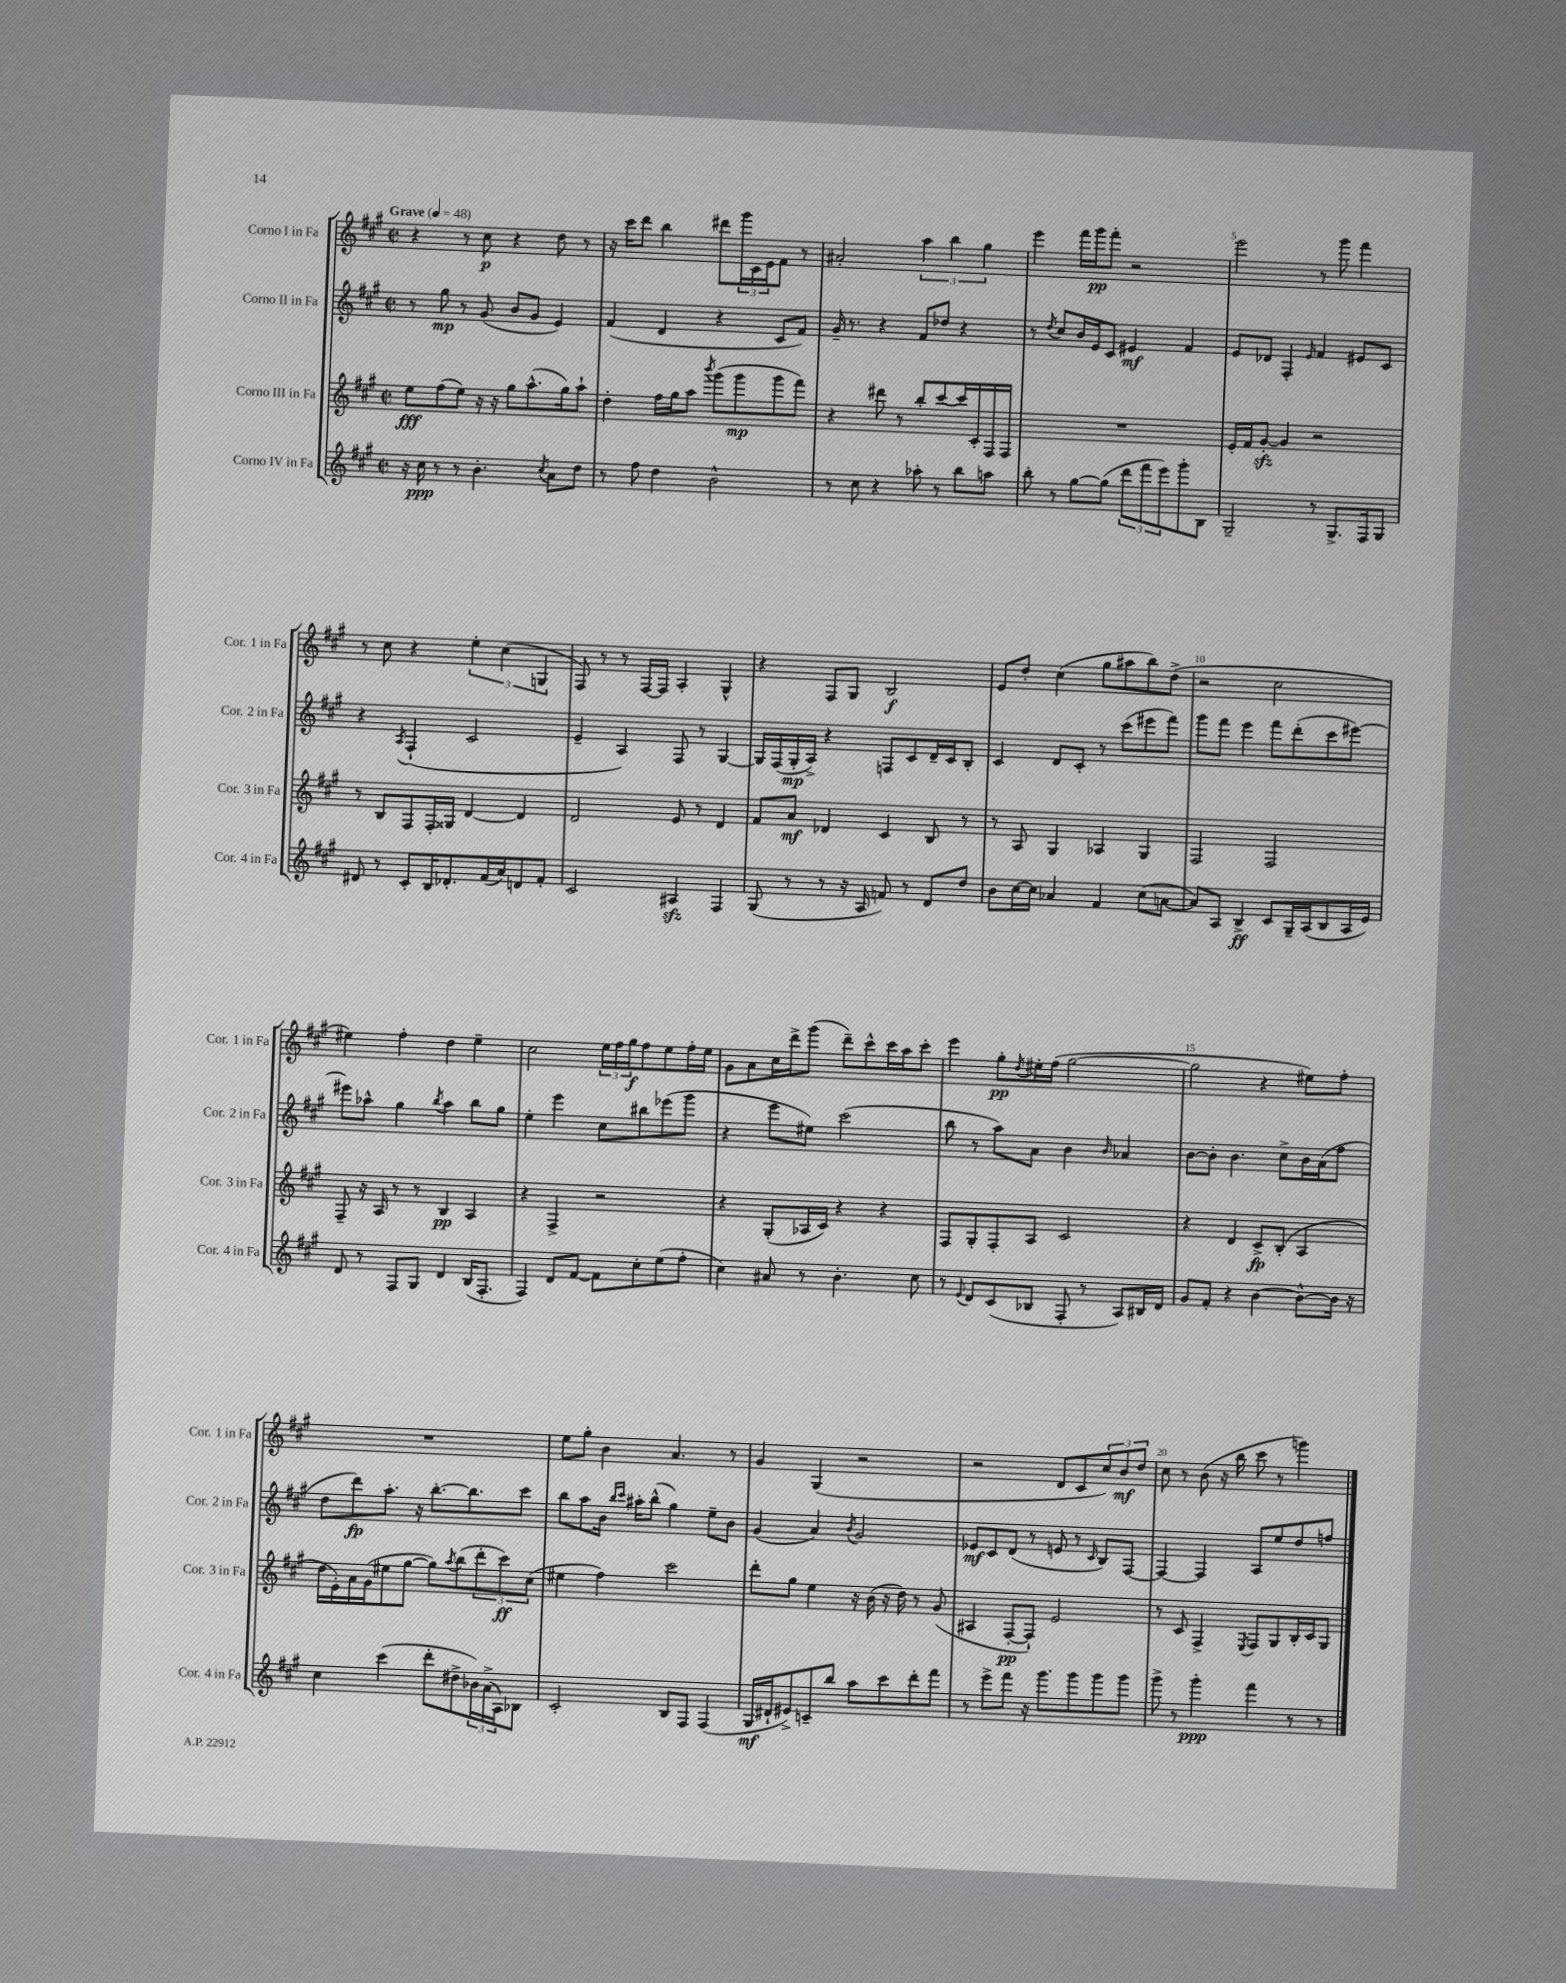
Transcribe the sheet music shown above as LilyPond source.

<<
\new StaffGroup <<
\new Staff = "s0" \with { instrumentName = "Corno I in Fa" shortInstrumentName = "Cor. 1 in Fa" } {
    \clef treble \key a \major \defaultTimeSignature \time 2/2 \tempo "Grave" 4 = 48
    r4 r8 cis''8\p r4 d''8 r8 |
    r16 cis'''16 d'''8 b''4 dis'''8 \tuplet 3/2 { gis'''16 cis'16 e'16 } fis'8 r8 |
    ais'2-. \tuplet 3/2 { a''4 b''4 gis''4 } |
    e'''4 fis'''16 gis'''16\pp fis'''8-. r2 |
    e'''2 r8 gis'''8 fis'''4 |
    r8 cis''8 r4 \tuplet 3/2 { e''4-. cis''4( g4 } |
    fis8) r8 r8 fis16~ fis16 a4-. gis4-^ |
    r4 fis8 gis8 b2\f |
    e'8 d''8-. cis''4( gis''8 ais''8 b''8) d''8->( |
    r2 cis''2 |
    eis''4) fis''4-. d''4 eis''4-- |
    cis''2 \tuplet 3/2 { e''16 fis''16 gis''16\f } fis''8 e''8 fis''16-. e''16 |
    gis'8 a'8 cis''16 d'''16-> gis'''8( d'''8--) cis'''8-^ cis'''16 a''16 cis'''8-. |
    e'''4 gis''8-.\pp \acciaccatura { d''8 } eis''16-. fis''16( gis''2~ |
    gis''2 r4 eis''8) fis''8-. |
    R1 |
    e''8 gis''8-. b'4 a'4. r8 |
    gis'4 gis4( r2 |
    r2 d'8 cis'8 \tuplet 3/2 { cis''8) b'8\mf d''8 } |
    cis''8 r8 b'8( r16 b''16 cis'''8 r8 g'''4) \bar "|." |
}
\new Staff = "s1" \with { instrumentName = "Corno II in Fa" shortInstrumentName = "Cor. 2 in Fa" } {
    \clef treble \key a \major \defaultTimeSignature \time 2/2
    r8 gis''8\mp r8 gis'8( b'8 gis'8 e'4) |
    fis'4( d'4 r4 cis'8 fis'8) |
    gis'16-- r8. r4 fis'8 des''8 r4 |
    r8 \acciaccatura { d''8 } cis''8 b'16 e'16 cis'8 eis'4\mf fis'4 |
    e'8 des'8 fis4-. \grace { e'16 } fis'4 eis'8 cis'8 |
    r4 \acciaccatura { a8 } fis4-!( cis'2 |
    e'4-- a4) fis8 r8 gis4~ |
    gis16 fis16( gis16-.\mp a16->) r4 f8 cis'8 d'16-- cis'16 b8-. |
    cis'4 d'8 cis'8-. r8 cis'''8( eis'''8 fis'''8) |
    gis'''8 fis'''8 e'''4 fis'''8 d'''8-.( cis'''8 eis'''8~) |
    eis'''8 aes''8-^ gis''4 \acciaccatura { b''8 } aes''4 b''8 gis''8 |
    e''4-. e'''4 cis''8 bis''8 ees'''8( gis'''8 |
    r4 e'''8 eis''8) cis'''2( |
    b''8 r8 a''8) a'8 b'4 \grace { b'16 } aes'4 |
    b'8~ b'8-. b'4. cis''8-> b'16 a'16( fis''8 |
    d''8 d'''8\fp) a''8.-. r16 b''8.~-. b''8. cis'''8 |
    b''8 a''8 b'16 \grace { b''16 cis'''16 } ais''16-. b''8-^( gis''4) e''8-- b'8 |
    gis'4( a'4) \acciaccatura { b'8 } gis'2 |
    ees'8\mf cis'8 d'8( r8 e'8 r8 \grace { cis'16 } b8) fis8~ |
    fis4~ fis4 a8 e''8 d''8 f''8 \bar "|." |
}
\new Staff = "s2" \with { instrumentName = "Corno III in Fa" shortInstrumentName = "Cor. 3 in Fa" } {
    \clef treble \key a \major \defaultTimeSignature \time 2/2
    e''8\fff fis''8( e''8) r16 r16 gis''8 a''8.-^( gis''16) a''8-! |
    d''4-. fis''16 gis''16 a''8 \acciaccatura { b'''8 } gis'''8( gis'''8\mp gis'''8 fis'''8) |
    r4 dis'''8 r8 b''8-. cis'''8~ cis'''16 cis'16-. fis16 fis16 |
    R1 |
    e'16-. fis'16 gis'8~-.\sfz gis'4 r2 |
    r8 b8 fis8 fis16-. gisis16 d'4~ d'4 |
    d'2 e'8 r8 d'4 |
    fis'8 a'8\mf des'4 cis'4 b8 r8 |
    r8 a8 gis4 aes4 gis4 |
    fis2 fis2 |
    fis8-- r16 a16 r8 r8 b4\pp a4 |
    r4 fis4-> r2 |
    r4 gis8-.( aes16 cis'16) r4 r4 |
    fis8 gis8-. fis8-. a8 cis'2 |
    r4 d'4 cis'8->\fp b8-.( a4 |
    d''16 e'16-.) a'16 gis'16( eis''8 gis''8~ gis''8) \acciaccatura { a''8 } b''8( \tuplet 3/2 { d'''8-. cis'''8\ff) cis''8( } |
    eis''4 fis''4) cis'''2 |
    d'''8-. gis''8 e''4 r16 b'16( r16 d''16) r8 gis'8( |
    ais4 fis8~-.\pp fis8-!) e'2 |
    r8 cis'8 fis4-> \acciaccatura { e8 } fis8 gis8 b16-. cis'16 gis8 \bar "|." |
}
\new Staff = "s3" \with { instrumentName = "Corno IV in Fa" shortInstrumentName = "Cor. 4 in Fa" } {
    \clef treble \key a \major \defaultTimeSignature \time 2/2
    r16 cis''16\ppp r8 r8 b'4.-. \acciaccatura { cis''8 } a'8 d''8 |
    r8 fis''8 d''4 b'2-^ |
    r8 cis''8 r4 aes''8-. r8 b''8 a''8 |
    b''8-. r8 gis''8~ gis''8( \tuplet 3/2 { d'''8 fis'''8 e'''8) } gis'''8-. b8 |
    gis2-- r8 gis8.-> fis16 gis8 |
    dis'8 r8 cis'8-. b16 des'8.-. fis'16( a'16) d'8 fis'8-. |
    cis'2 ais4\sfz fis4 |
    gis8( r8 r8 r16 a16 f'8) r8 d'8 d''8 |
    b'8 cis''16~ cis''16 aes'4 fis'4 cis''8( a'8~ |
    a'8) a8 b4->\ff cis'8 gis16-- a16( b8 a16 e'16) |
    d'8 r8 fis8 gis8 d'4 b16( fis8.-. |
    fis4) d'8 fis'8~ fis'8 cis''8-. e''8( fis''8-. |
    cis''4) ais'8 r8 b'4.-. cis''8 |
    r8 \appoggiatura { e'8 } d'8 cis'8( bes8 fis8-. r8 a8) bis16 d'16 |
    gis'8 fis'8-. r4 b'4~ b'8~-^ b'16 r16 |
    cis''4 cis'''4( d'''8-. dis''8-> \tuplet 3/2 { bes'16) a'16->( a16) } bes8 |
    cis'2-. b8 fis8 fis4( |
    gis16\mf dis'16-! eis'8->) c'8-- b''8 a''8 cis'''8 d'''8-. fis'''8 |
    r8 e'''8-> fis'''8 r16 gis'''8. gis'''8 gis'''8 gis'''8 |
    gis'''8-> r8 gis'''4-.\ppp fis'''4 r8 r8 \bar "|." |
}
>>
>>
\layout { \context { \Score \override BarNumber.break-visibility = ##(#f #t #t) barNumberVisibility = #(every-nth-bar-number-visible 5) } }
